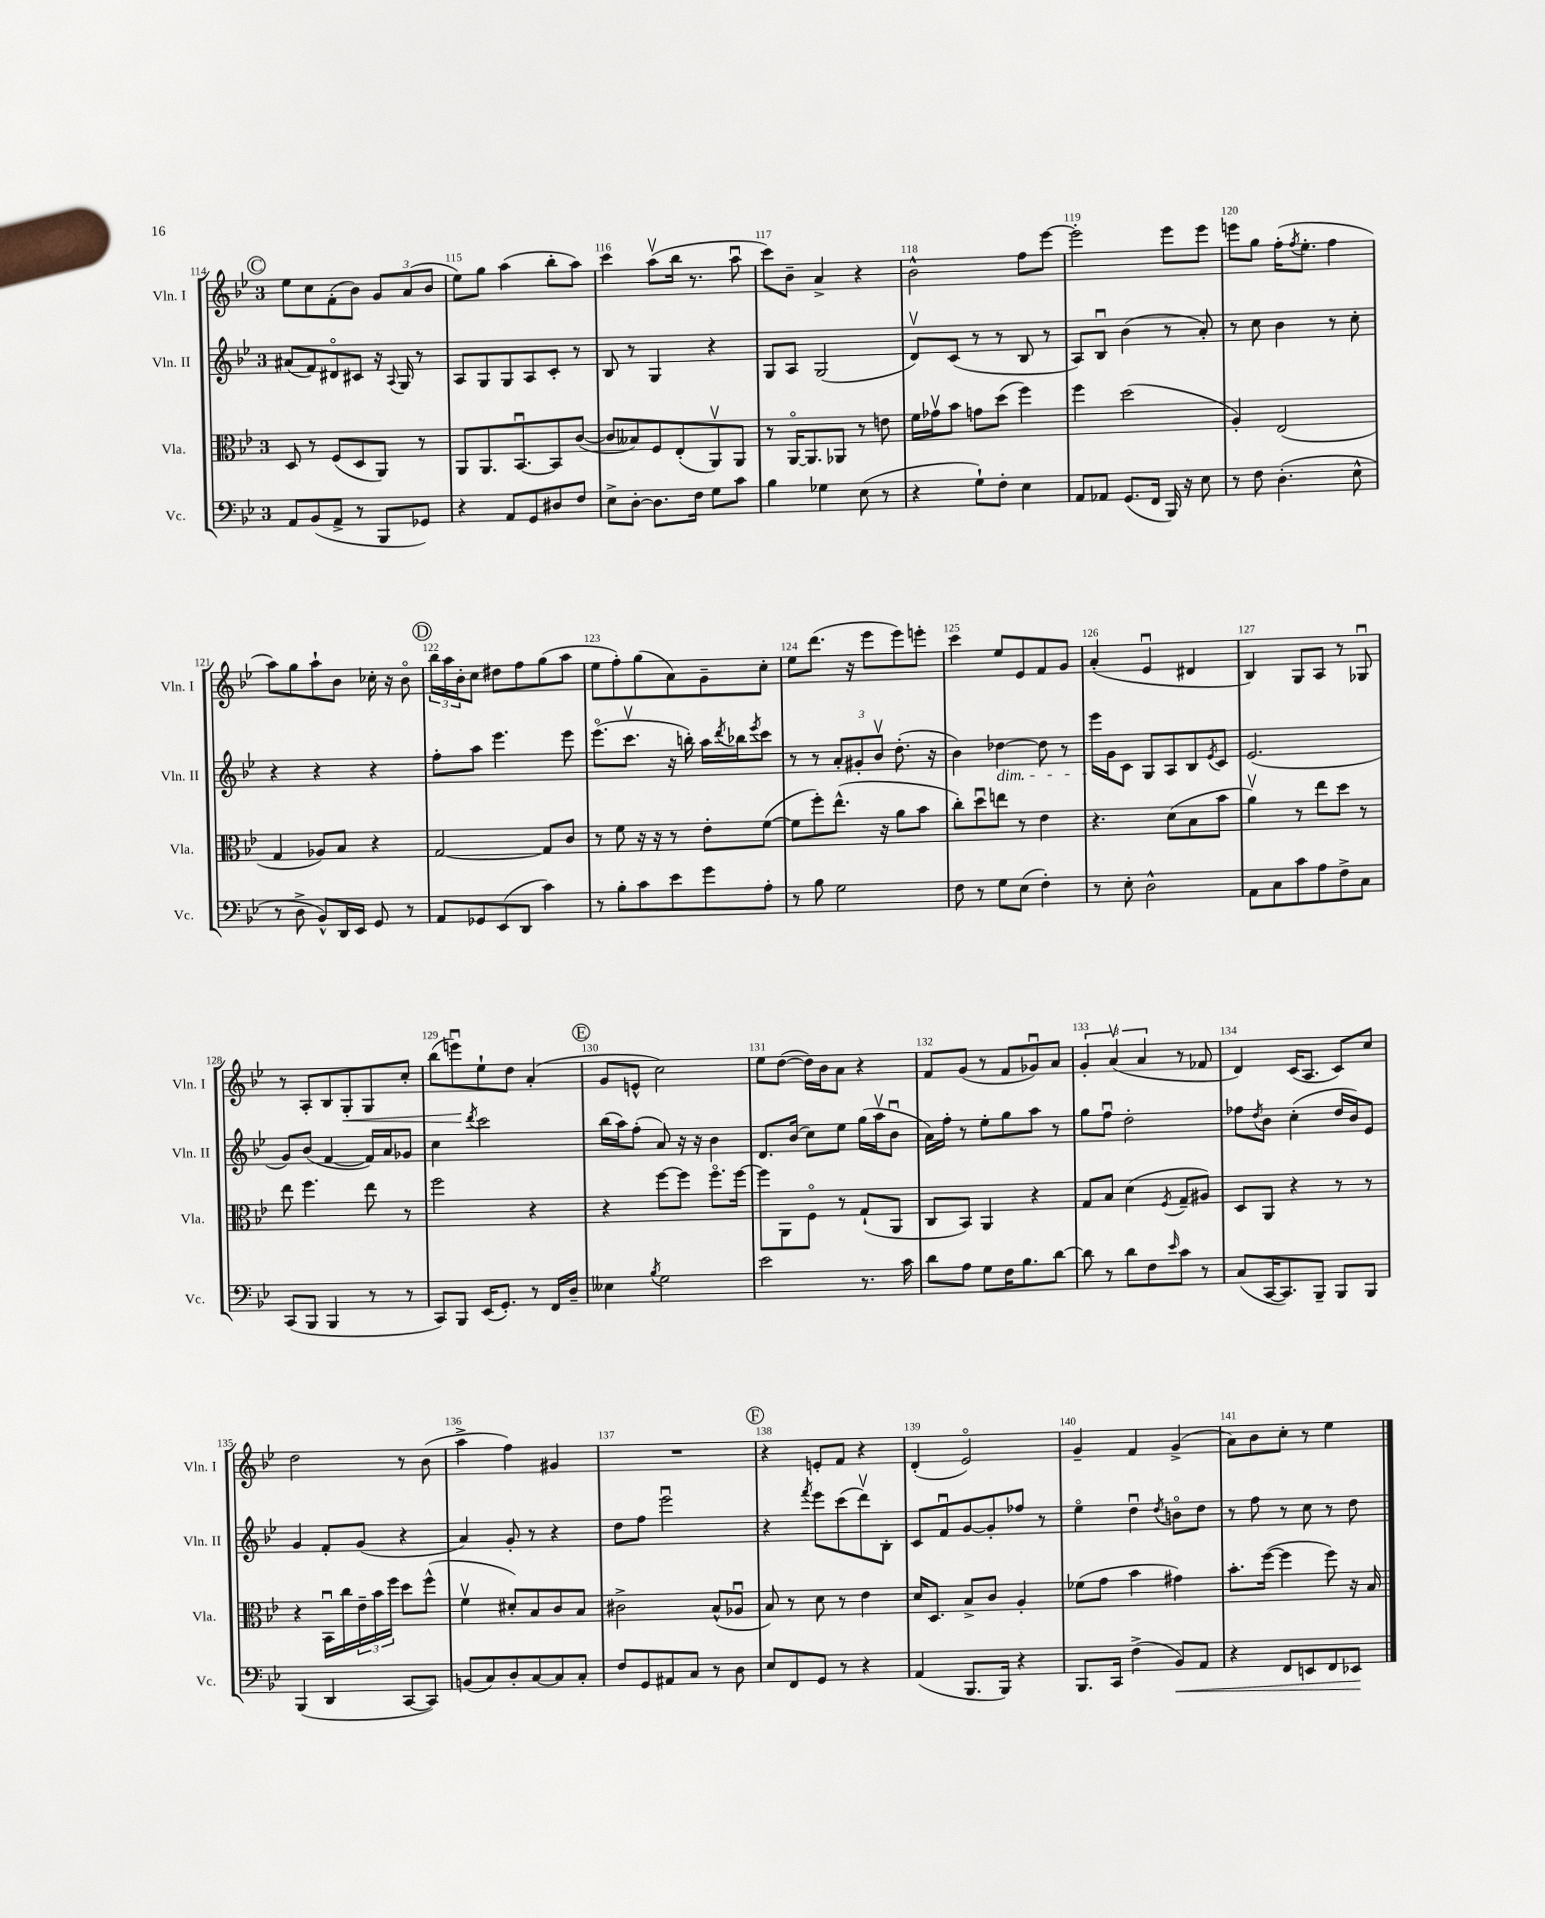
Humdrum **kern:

**kern	**kern	**kern	**kern
*staff4	*staff3	*staff2	*staff1
*clefF4	*clefC3	*clefG2	*clefG2
*k[b-e-]	*k[b-e-]	*k[b-e-]	*k[b-e-]
*M3/4	*M3/4	*M3/4	*M3/4
8AA	8D	(8a#	8ee-
(8BB-	8r	8f)	8cc
8AA^	(8F	8d#o	(8f'
8r	8D	8c#	8b-)
8BBB-	8AA)	16r	12g
.	.	8qqA	.
.	.	16G	.
.	.	.	(12a
8GG-)	8r	8r	.
.	.	.	12b-
=	=	=	=
4r	8AA	8A	8ee-)
.	8.AA	8G	8gg
8AA	.	8G	(4aa
.	[8.BB-u	.	.
8GG	.	8A	.
8D#	8BB-]	8c'	8bb-'
8F	([8c	8r	8aa)
=	=	=	=
8E-^	8c]	8B-	4ccc
[8D'	8B--)	8r	.
8.D]	8F	4G	(8aav
.	(8E-'	.	16bb-
16F	.	.	8.r
8G	8AAv)	4r	.
8c	8AA	.	8aau
=	=	=	=
4B-	8r	8G	8ccc)
.	[16AAo	8A	8b-~
.	8.AA]	.	.
4G-	.	(2G	4a^
.	8AA-	.	.
(8E-	8r	.	4r
8r	8e	.	.
=	=	=	=
4r	16f	8dv)	2b-^^
.	16g-v	.	.
.	8b-	(8c	.
8G`)	8g	8r	.
8F'	(8dd	8r	.
4E-	4ff)	8B-	8ff
.	.	8r	[8eee-
=	=	=	=
8AA	4ff	8A)	2eee-']
8AA-	.	8B-u	.
(8.GG	(2dd	(4b-	.
16FF	.	.	.
16BBB-)	.	8r	8eee-
16r	.	.	.
8E-	.	8a')	8eee-
=	=	=	=
8r	4A')	8r	8eee
8F	.	8cc	8gg
(4.D'	(2E-	4b-	(16ff'
.	.	.	8qff
.	.	.	8.ee-'
.	.	8r	4ff
8E-^^	.	8cc'	.
=	=	=	=
8r	4G	4r	8aa)
8D^	.	.	8gg
8BB-^^)	8A-)	4r	8aa`
16DD	8B-	.	8b-
16EE-	.	.	.
8GG	4r	4r	16cc-'
.	.	.	16r
8r	.	.	8b-o
=	=	=	=
8AA	[2G	8ff'	24bb-
.	.	.	24aa
.	.	.	24b-'
8GG-	.	8aa	8cc
(8EE-	.	4.eee-	8dd#
8DD	.	.	8ff
4c)	8G]	.	(8gg
.	8c	8eee-	8aa
=	=	=	=
8r	8r	(8.eee-o	8ee-
8B-'	8f	.	8ff')
.	.	8.cccv	.
8c	16r	.	(8gg
.	16r	.	.
8e-	8r	16r	8a)
.	.	16bb')	.
8g	8e-'	16aa	8g~
.	.	8qddd	.
.	.	16bb-	.
.	.	8qeee-	.
8A'	([8f	8ccc	8cc'
=	=	=	=
8r	8f]	8r	8ee-
8B-	8ff')	8r	(8.ddd
2G	(8.ee-^^	12a'	.
.	.	.	16r
.	.	12g#'	.
.	.	.	8eee-
.	.	12b-v	.
.	16r	.	.
.	8a	(8.dd'	8eee-)
.	8b-	.	8eee'
.	.	16r	.
=	=	=	=
8F	8cc')	4b-)	4ccc
8r	8ddu	.	.
8G	8ee	[4dd-	8ee-
(8E-	8r	.	8e-
4F')	4e-	8dd-]	8f
.	.	8r	8g
=	=	=	=
8r	4.r	16eee-	(4a'
.	.	16g	.
8E-'	.	8c	.
2D^^	.	8G	4e-u
.	(8d	8A	.
.	8B-	8B-	4d#
.	.	8qe-	.
.	8b-	8c	.
=	=	=	=
8AA	4av)	(2.e-	4B-)
8C	.	.	.
8c	8r	.	8G
8A	8ee-	.	8A
8F^	8dd	.	8r
8C	8r	.	8G-u
=	=	=	=
(8CC	8ee-	8g)	8r
8BBB-	4.ff	(8b-	8A'
4BBB-	.	[4f	8B-
.	.	.	8G'
8r	8ee-	16f])	8G
.	.	16a	.
8r	8r	8g-	8cc'
=	=	=	=
8CC)	2ff	4cc	(8bb-
8BBB-	.	.	8eeeu)
.	.	8qddd	.
(16EE-	.	2ccc	8ee-`
8.GG')	.	.	.
.	.	.	8dd
8r	4r	.	(4a'
16FF	.	.	.
16D~	.	.	.
=	=	=	=
4E--	4r	(16bb-	8g
.	.	16aa)	.
.	.	(8ff'	8e^^
8qB-	.	.	.
2G	[8ff	8a)	2cc)
.	8ff]	16r	.
.	.	16r	.
.	8.ffo	4b-	.
.	[16ff	.	.
=	=	=	=
2e-	8ff]	8.d	8ee-
.	8AA	.	([8dd
.	.	(16b-	.
.	8Fo	8cc)	16dd])
.	.	.	16b-
.	8r	8ee-	8a
8.r	(8G`	(16gg	4r
.	.	16aav	.
.	8AA	8b-u	.
16c	.	.	.
=	=	=	=
8d	8C	16a)	8f
.	.	16ff'	.
8A	8BB-)	8r	(8g
8G	4AA	8ee-'	8r
16F	.	8gg	8f
8.B-	.	.	.
.	4r	8aa	8g-u)
[8d	.	8r	8a
=	=	=	=
8d]	8G	8gg	6g'
8r	8B-	8ffu	.
.	.	.	(6av
8d	(4d	2dd'	.
.	.	.	6a
8F	.	.	.
16qqe-	8qF	.	.
8c	8G~	.	8r
8r	8A#)	.	8f-
=	=	=	=
(8C	8D	8ff-	4d)
.	.	8qdd	.
[16CC	8AA	8b-	.
8.CC])	.	.	.
.	4r	(4cc'	(16c
.	.	.	8.A
8BBB-~	.	.	.
8BBB-	8r	16dd	8c)
.	.	16b-)	.
8BBB-	8r	8e-	8cc
=	=	=	=
(4BBB-	4r	4g	2dd
4DD	16BB-u	8f'	.
.	16cc	.	.
.	24e-~	(8g	.
.	24b-	.	.
.	24ff	.	.
[8CC	8dd	4r	8r
8CC])	(8ff^^	.	(8b-
=	=	=	=
(8BB	4fv	4a)	4aa^
8C)	.	.	.
8D'	8d#')	8g'	4ff)
[8C	8B-	8r	.
8C]	8c	4r	4g#
8C'	8B-	.	.
=	=	=	=
8F	2c#^	8dd	2.r
8GG	.	8ff	.
8AA#	.	2eee-u	.
8C	.	.	.
8r	(8B-^^	.	.
8D	8A-u	.	.
=	=	=	=
8E-	8B-)	4r	4r
8FF	8r	.	.
.	.	8qfff	.
8GG	8d	8eee-	8e'
8r	8r	(8ccc	8f
4r	4e-	8dddv)	4r
.	.	8B-'	.
=	=	=	=
(4AA	16d	8c	(4d'
.	8.D	.	.
.	.	8fu	.
8.BBB-	8B-^	[8g	2e-o)
.	8c	8g']	.
16BBB-)	.	.	.
4r	4A'	8ff-	.
.	.	8r	.
=	=	=	=
8.BBB-	(8f-	4ee-o	4g~
.	8g	.	.
16CC	.	.	.
(4F^	4b-	4ddu	4f
.	.	8qdd	.
8BB-)	4g#)	8bo	(4g^
8AA	.	8dd	.
=	=	=	=
4r	8.b-'	8r	8a)
.	.	8ff	8b-
.	([16ff	.	.
8FF	4ff]	8r	8cc'
8EE	.	8cc	8r
8FF	8ff)	8r	4ee-
8EE-	16r	8dd	.
.	16B-	.	.
==	==	==	==
*-	*-	*-	*-
